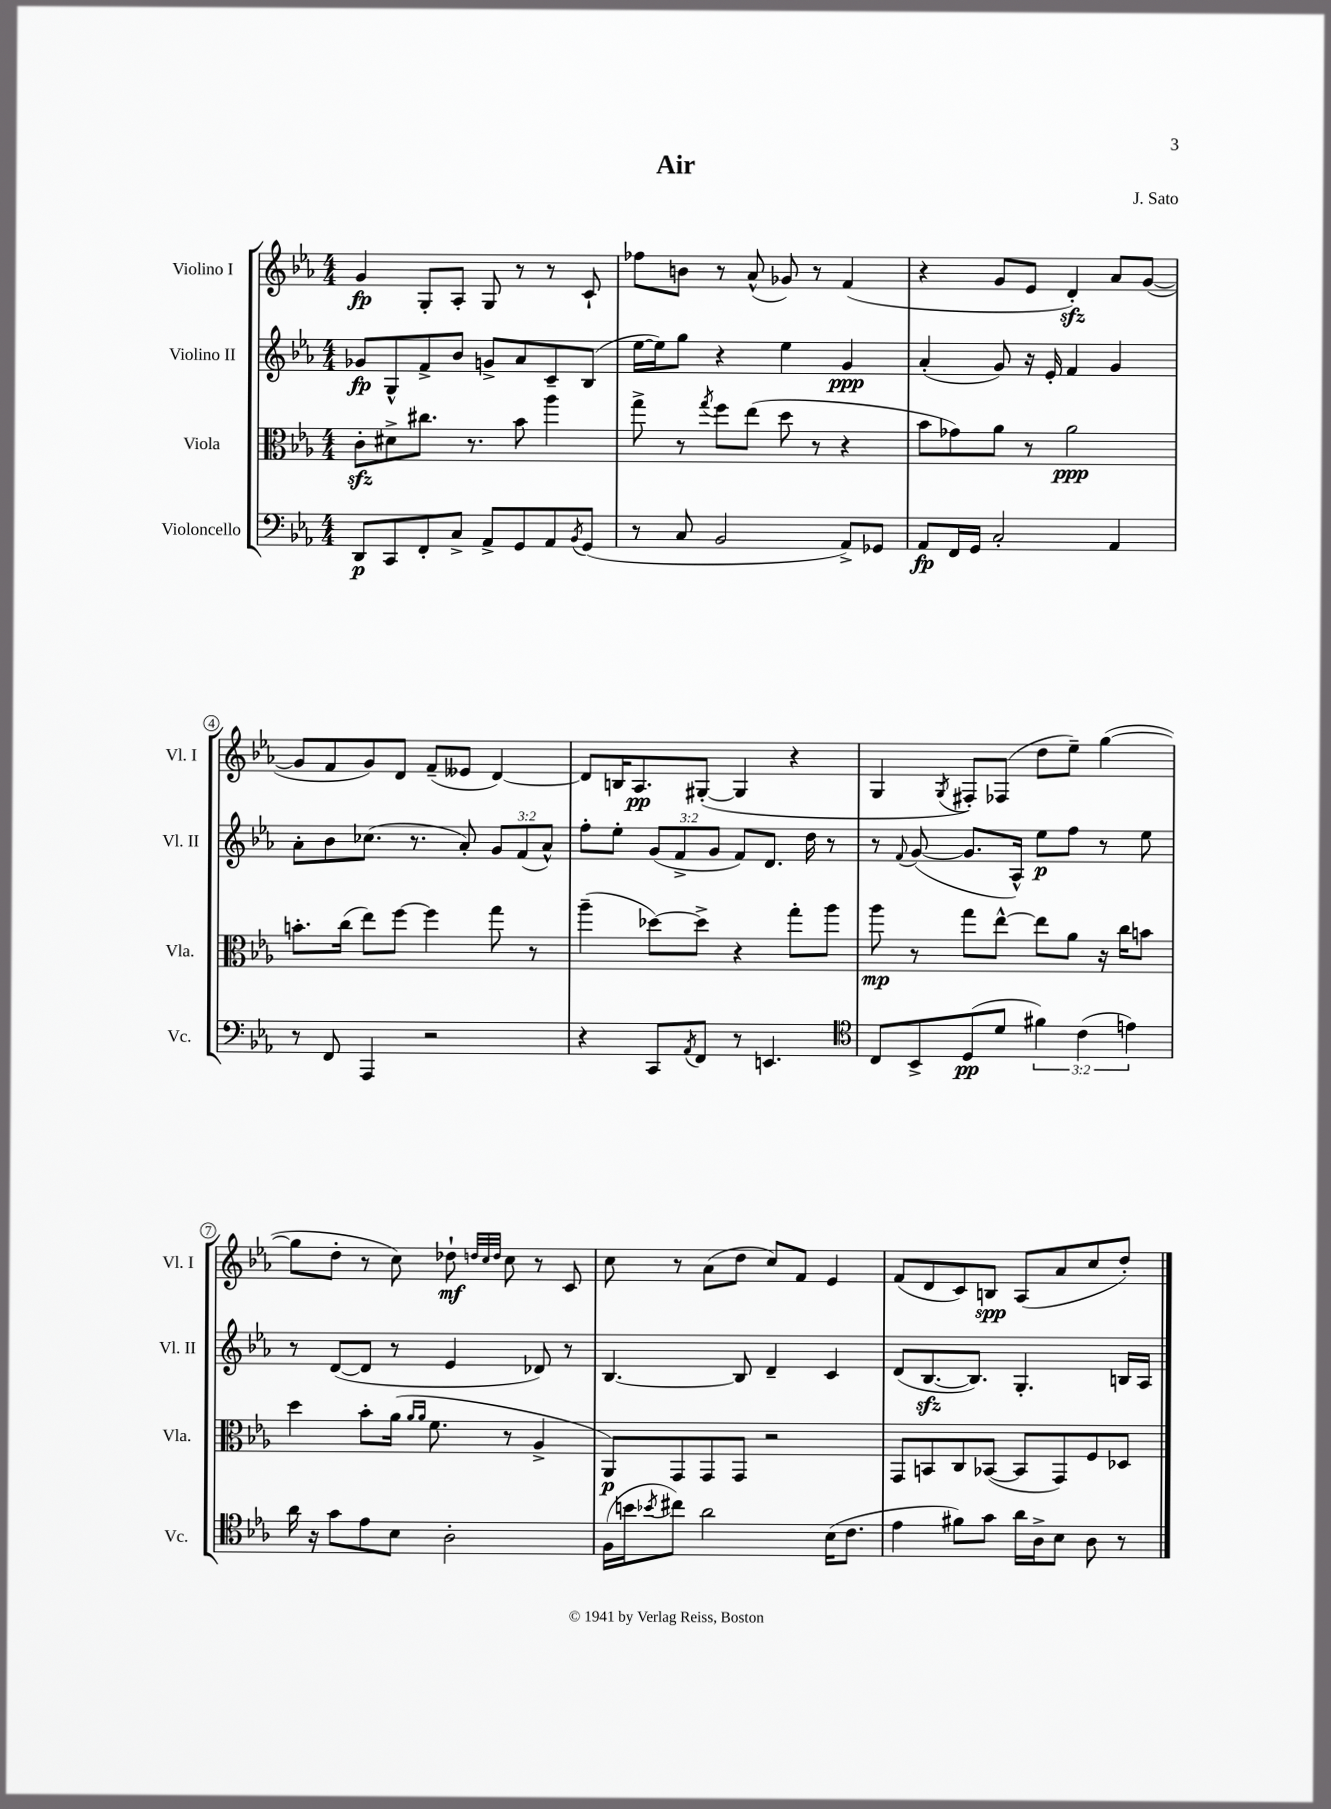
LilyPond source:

\header { title = "Air" composer = "J. Sato" }
<<
\new StaffGroup <<
\new Staff = "s0" \with { instrumentName = "Violino I" shortInstrumentName = "Vl. I" } {
    \clef treble \key ees \major \numericTimeSignature \time 4/4
    g'4\fp g8-. aes8-. g8 r8 r8 c'8-! |
    fes''8 b'8 r8 aes'8-^( ges'8) r8 f'4( |
    r4 g'8 ees'8 d'4-.\sfz) aes'8 g'8~( |
    g'8 f'8 g'8) d'8 f'8--( eeses'8 d'4~) |
    d'8 b16 aes8.\pp gis8~-.( gis4 r4 |
    g4 \acciaccatura { g8 } fis8-.) fes8( d''8 ees''8--) g''4~( |
    g''8 d''8-. r8 c''8) des''8-!\mf \grace { d''32 c''32 d''32 } c''8 r8 c'8 |
    c''8 r8 aes'8( d''8 c''8) f'8 ees'4 |
    f'8( d'8 c'8) b8\spp aes8( aes'8 c''8 d''8-.) \bar "|." |
}
\new Staff = "s1" \with { instrumentName = "Violino II" shortInstrumentName = "Vl. II" } {
    \clef treble \key ees \major \numericTimeSignature \time 4/4 \override Staff.TupletNumber.text = #tuplet-number::calc-fraction-text
    ges'8\fp g8-^ f'8-> bes'8 g'8-> aes'8 c'8-- bes8( |
    ees''16~ ees''16) g''8 r4 ees''4 g'4\ppp |
    aes'4-.( g'8) r16 ees'16-. f'4 g'4 |
    aes'8-. bes'8 ces''8.( r8. aes'8-.) \tuplet 3/2 { g'8 f'8( aes'8-^) } |
    f''8-. ees''8-. \tuplet 3/2 { g'8( f'8-> g'8 } f'8) d'8. d''16 r8 |
    r8 \appoggiatura { f'8 } g'8~( g'8. aes16-^) ees''8\p f''8 r8 ees''8 |
    r8 d'8~( d'8 r8 ees'4 des'8) r8 |
    bes4.~ bes8 d'4-- c'4 |
    d'8( bes8.~\sfz bes8.) g4.-. b16 aes16 \bar "|." |
}
\new Staff = "s2" \with { instrumentName = "Viola" shortInstrumentName = "Vla." } {
    \clef alto \key ees \major \numericTimeSignature \time 4/4
    c'8-.\sfz dis'8-> cis''8. r8. bes'8 aes''4 |
    g''8-> r8 \acciaccatura { g''8 } f''8 ees''8( d''8 r8 r4 |
    bes'8 ges'8) aes'8 r8 aes'2\ppp |
    b'8.-. c''16( ees''8) f''8~ f''4 g''8 r8 |
    aes''4--( des''8~) des''8-> r4 g''8-. aes''8 |
    aes''8\mp r8 g''8 ees''8~-^ ees''8 aes'8 r16 c''16 b'8 |
    d''4 bes'8-. aes'16( \grace { aes'16 aes'16 } f'8. r8 aes4-> |
    aes,8\p) g,8 g,8 g,8 r2 |
    g,8 b,8 c8 bes,8~( bes,8 g,8) f8 des8 \bar "|." |
}
\new Staff = "s3" \with { instrumentName = "Violoncello" shortInstrumentName = "Vc." } {
    \clef bass \key ees \major \numericTimeSignature \time 4/4 \override Staff.TupletNumber.text = #tuplet-number::calc-fraction-text
    d,8\p c,8 f,8-. c8-> aes,8-> g,8 aes,8 \acciaccatura { bes,8 } g,8( |
    r8 c8 bes,2 aes,8->) ges,8 |
    aes,8\fp f,16 g,16 c2-. aes,4 |
    r8 f,8 aes,,4 r2 |
    r4 c,8 \acciaccatura { aes,8 } f,8 r8 e,4. |
    \clef tenor c8 bes,8-> d8\pp( d'8 \tuplet 3/2 { fis'4) c'4( e'4) } |
    aes'16 r16 g'8 ees'8 bes8 aes2-. |
    f16( b'16 \acciaccatura { bes'8 } cis''8) aes'2 bes16( c'8. |
    ees'4 fis'8) g'8 aes'16 aes16-> bes8 aes8 r8 \bar "|." |
}
>>
>>
\layout { \context { \Score \override BarNumber.stencil = #(make-stencil-circler 0.1 0.3 ly:text-interface::print) } }
